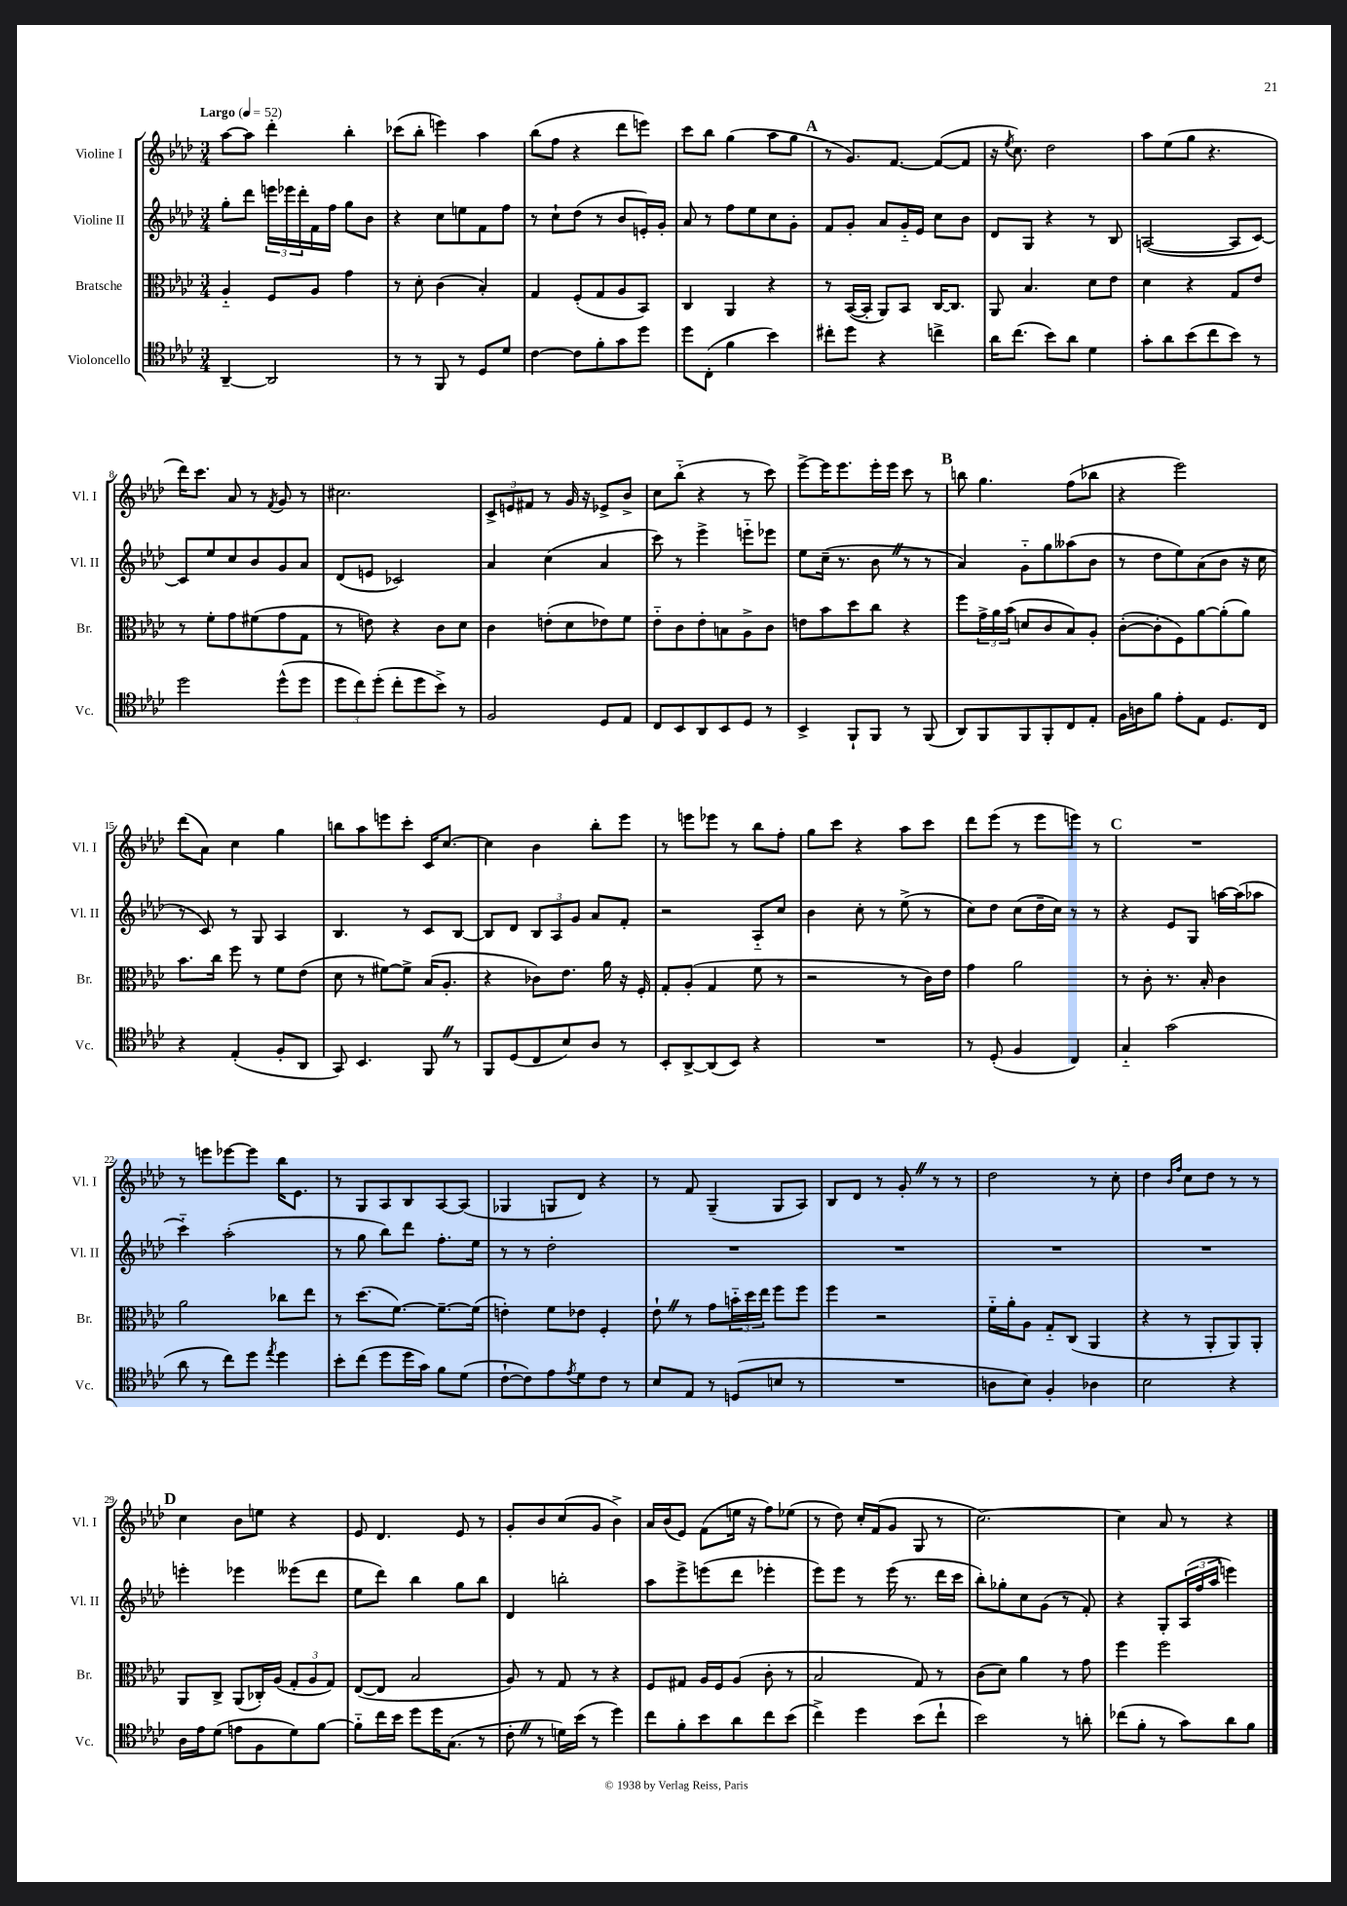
<<
\new StaffGroup <<
\new Staff = "s0" \with { instrumentName = "Violine I" shortInstrumentName = "Vl. I" } {
    \clef treble \key aes \major \numericTimeSignature \time 3/4 \tempo "Largo" 4 = 52
    aes''8~ aes''8 des'''4-. bes''4-. |
    ces'''8( bes''8-. e'''4) aes''4 |
    bes''8( f''8 r4 des'''8 e'''8) |
    c'''8 bes''8 g''4( aes''8 g''8 |
    \mark \markup { \bold "A" } r8 g'8.) f'8.~ f'8~( f'8 |
    r16 \acciaccatura { ees''8 } c''8.) des''2 |
    aes''8 ees''8( g''8 r4. |
    des'''16) c'''8. aes'8 r8 \acciaccatura { f'8 } g'8 r8 |
    cis''2. |
    \tuplet 3/2 { c'8-> e'8 fis'8 } r8 g'16 r16 ees'8-> bes'8-> |
    c''8 bes''8-_( r4 r8 c'''8) |
    ees'''8~-> ees'''16 ees'''8. ees'''16-. ees'''16 c'''8 r8 |
    \mark \markup { \bold "B" } b''8 g''4. f''8( bes''8 |
    r4 ees'''2) |
    des'''8( aes'8) c''4 g''4 |
    b''8 aes''8 e'''8 c'''8-. c'16 c''8.~ |
    c''4 bes'4 bes''8-. ees'''8 |
    r8 e'''8 ees'''8 r8 bes''8 f''8-. |
    g''8 c'''8 r4 aes''8 c'''8 |
    des'''8 ees'''8( r8 ees'''8 e'''8) r8 |
    \mark \markup { \bold "C" } R2. |
    r8 e'''8 ees'''8~ ees'''8 bes''16 ees'8. |
    r8 g8 aes8 bes8 aes8~ aes8( |
    ges4 g8 des'8) r4 |
    r8 f'8 g4--( g8 aes8) |
    bes8 des'8 r8 g'8-. \once \override BreathingSign.text = \markup { \musicglyph "scripts.caesura.straight" } \breathe r8 r8 |
    des''2 r8 c''8-. |
    des''4 \grace { bes'16 f''16 } c''8 des''8 r8 r8 |
    \mark \markup { \bold "D" } c''4 bes'8 e''8 r4 |
    ees'8 des'4. ees'8 r8 |
    g'8-. bes'8 c''8( g'8 bes'4->) |
    aes'16 bes'16( ees'8) f'8( e''16 r16 f''8) ees''8( |
    r8 des''8) c''16-. f'16( g'8 g8 r8 |
    c''2.~) |
    c''4 aes'8 r8 r4 \bar "|." |
}
\new Staff = "s1" \with { instrumentName = "Violine II" shortInstrumentName = "Vl. II" } {
    \clef treble \key aes \major \numericTimeSignature \time 3/4
    g''8-. des'''8 \tuplet 3/2 { e'''16 ees'''16 des'''16-. } f'16 f''16 g''8 bes'8 |
    r4 c''8 e''8 f'8 f''8 |
    r8 c''8-! des''8( r8 bes'8 e'16-.) g'16-. |
    aes'8 r8 f''8 ees''8 c''8 g'8-. |
    \mark \markup { \bold "A" } f'8 g'8-. aes'8 g'16-_ ees'16 c''8 bes'8 |
    des'8 g8 r4 r8 bes8 |
    a2~( a8 c'8~) |
    c'8 ees''8 c''8 bes'8 g'8 aes'8 |
    des'8( e'8 ces'2) |
    aes'4 c''4( aes'4 |
    c'''8) r8 ees'''4-> e'''8-_ ees'''8 |
    ees''8 c''16--( r8. bes'8 \once \override BreathingSign.text = \markup { \musicglyph "scripts.caesura.straight" } \breathe r8 r8 |
    \mark \markup { \bold "B" } aes'4) g'8-_ g''8 aeses''8( bes'8 |
    r8 des''8 ees''8) aes'8( bes'8 r16 c''16 |
    r8 c'8) r8 g8 aes4 |
    bes4. r8 c'8 bes8~ |
    bes8 des'8 \tuplet 3/2 { bes8 aes8 g'8 } aes'8 f'8-. |
    r2 aes8-_ c''8 |
    bes'4 c''8-. r8 ees''8->( r8 |
    c''8) des''8 c''8( des''16-- c''16) r8 r8 |
    \mark \markup { \bold "C" } r4 ees'8 g8 a''16~ a''16( aes''8 |
    c'''4-_) aes''2-.( |
    r8 g''8 bes''8) des'''8 f''8.-. ees''16 |
    r8 r8 des''2-. |
    R2. |
    R2. |
    R2. |
    R2. |
    \mark \markup { \bold "D" } e'''4-. ees'''4 eeses'''8( des'''8 |
    ees''8 des'''8) bes''4 g''8 bes''8 |
    des'4 b''2-. |
    aes''8 ees'''8-> e'''8( des'''8 ees'''4-. |
    ees'''8) ees'''8 r8 ees'''16( r8. des'''16 c'''16 |
    bes''8-.) ges''8-. c''8 g'8( r8 f'8-.) |
    r4 g8-. \tuplet 3/2 { aes16( f''16 aes''16 } e'''4) \bar "|." |
}
\new Staff = "s2" \with { instrumentName = "Bratsche" shortInstrumentName = "Br." } {
    \clef alto \key aes \major \numericTimeSignature \time 3/4
    aes4-_ f8 aes8 g'4 |
    r8 des'8-. c'4( bes4-.) |
    g4 f8-.( g8 aes8 bes,8) |
    c4 aes,4 r4 |
    \mark \markup { \bold "A" } r8 bes,16~( bes,16-. aes,8) bes,8 c16~ c8. |
    aes,8 bes4. des'8 ees'8 |
    des'4 r4 g8 ees'8 |
    r8 f'8-. g'8 fis'8( g'8 g8 |
    r8 e'8) r4 c'8 des'8 |
    c'4 e'8-.( des'8 ees'8) f'8 |
    ees'8-_ c'8 ees'8-. b8 aes8-> c'8 |
    e'8 bes'8 des''8 c''8 r4 |
    \mark \markup { \bold "B" } f''8 \tuplet 3/2 { g'16-> aes'16 bes'16( } d'8 c'8 bes8) aes8-. |
    c'8~-.( c'8-. f8) aes'8~ aes'8-.( aes'8) |
    bes'8. c''16 f''8 r8 f'8 ees'8( |
    des'8 r8 fis'8~) fis'8-> bes16( aes8.-. |
    r4 ces'8) ees'8. aes'16 r16 f16-. |
    g8-. aes8-.( g4 f'8 r8 |
    r2 r8 c'16) ees'16 |
    g'4 aes'2 |
    \mark \markup { \bold "C" } r8 c'8-. r8. bes16-. c'4 |
    aes'2 ces''8 ees''8 |
    r8 des''8.( f'8.~) f'8.~-- f'16( |
    e'4-.) f'8 ees'8 f4-. |
    ees'8-! \once \override BreathingSign.text = \markup { \musicglyph "scripts.caesura.straight" } \breathe r8 g'8 \tuplet 3/2 { b'16-_ des''16 ees''16 } f''8 f''8 |
    f''4 r2 |
    f'16-_ aes'16-. aes8 g8-_ c8( aes,4 |
    r4 r8 aes,8-. aes,8) aes,8-. |
    \mark \markup { \bold "D" } aes,8 c8-> aes,8( ces16-.) aes16( \tuplet 3/2 { g8-. aes8 g8) } |
    ees8~( ees8 bes2 |
    aes8) r8 g8 r8 r4 |
    f8 gis8 aes16 f16 aes8( c'8-. r8 |
    bes2 g8) r8 |
    c'8( des'8) aes'4 r8 g'8 |
    f''4 f''2 \bar "|." |
}
\new Staff = "s3" \with { instrumentName = "Violoncello" shortInstrumentName = "Vc." } {
    \clef tenor \key aes \major \numericTimeSignature \time 3/4
    aes,4~-- aes,2 |
    r8 r8 f,8 r8 des8 des'8 |
    c'4~ c'8 f'8-. g'8 des''8 |
    des''8 c8-.( f'4 bes'4) |
    \mark \markup { \bold "A" } cis''8-. des''8 r4 c''4-> |
    aes'16 c''8.( bes'8) aes'8 des'4 |
    g'8-. aes'8 bes'8( c''8 bes'8) r8 |
    des''2 des''8-^( des''8 |
    \tuplet 3/2 { des''8 c''8) des''8-.( } c''8-. des''8 bes'8->) r8 |
    f2 des8 ees8 |
    c8 bes,8 aes,8 bes,8 des8 r8 |
    bes,4-> f,8-! f,8 r8 f,8( |
    \mark \markup { \bold "B" } aes,8) f,8 f,8 f,8-. c8 ees8-. |
    f16 a16 f'8 ees'8-. ees8 des8. c16 |
    r4 ees4-.( f8-. aes,8 |
    g,8) bes,4. f,8 \once \override BreathingSign.text = \markup { \musicglyph "scripts.caesura.straight" } \breathe r8 |
    f,8 des8( c8 bes8) aes8 r8 |
    bes,8-. aes,8~-> aes,8( bes,8) r4 |
    R2. |
    r8 des8-.( f4 c4) |
    \mark \markup { \bold "C" } g4-_ g'2( |
    aes'8 r8 c''8) des''8 \acciaccatura { ees''8 } des''4 |
    bes'8-. c''8( des''8 des''16 g'16) f'8 des'8( |
    c'8~-! c'8) ees'8 \acciaccatura { ees'8 } des'8 c'8 r8 |
    bes8 ees8 r8 d8( b8 r8 |
    R2. |
    a8 bes8) f4-. aes4 |
    bes2 r4 |
    \mark \markup { \bold "D" } aes16 ees'16 des'8( e'8 f8 des'8) f'8~ |
    f'8-_ c''16 bes'16 des''8 des''16 g8.( r8 |
    c'8-. \once \override BreathingSign.text = \markup { \musicglyph "scripts.caesura.straight" } \breathe r8 d'16) bes'16( r8 des''4) |
    c''8 f'8-. bes'8 aes'8 c''8 bes'8( |
    c''4->) des''4 bes'8( c''8-! |
    bes'2) r8 a'8-. |
    ces''8( f'8-. r8 g'8) aes'8 f'8 \bar "|." |
}
>>
>>
